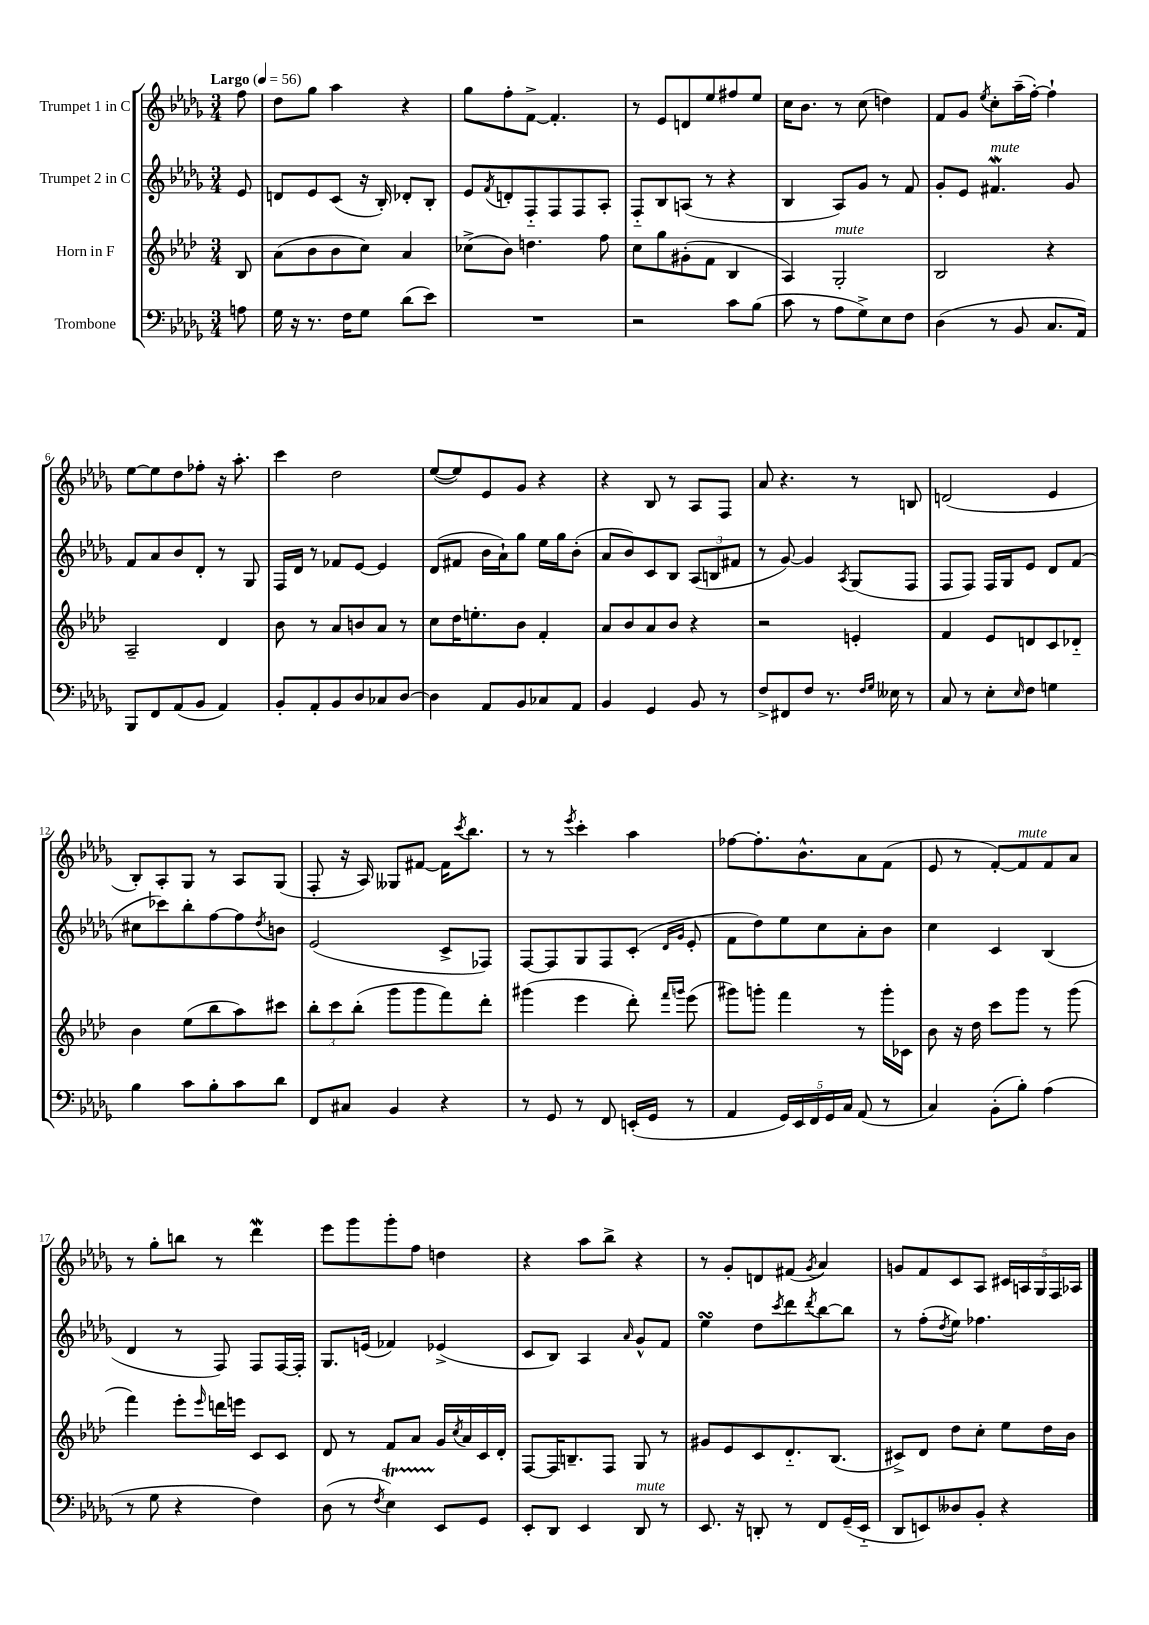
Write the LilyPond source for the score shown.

<<
\new StaffGroup <<
\new Staff = "s0" \with { instrumentName = "Trumpet 1 in C" } {
    \clef treble \key des \major \numericTimeSignature \time 3/4 \partial 8 \tempo "Largo" 4 = 56
    f''8 |
    des''8 ges''8 aes''4 r4 |
    ges''8 f''8-. f'8~-> f'4.-. |
    r8 ees'8 d'8 ees''8 fis''8 ees''8 |
    c''16 bes'8. r8 c''8( d''4) |
    f'8 ges'8 \acciaccatura { ees''8 } c''8-. aes''16--( f''16~-.) f''4-! |
    ees''8~ ees''8 des''8 fes''8-. r16 aes''8.-. |
    c'''4 des''2 |
    ees''8~( ees''8) ees'8 ges'8 r4 |
    r4 bes8 r8 aes8 f8 |
    aes'8 r4. r8 b8 |
    d'2( ees'4 |
    bes8-.) aes8-. ges8 r8 aes8 ges8( |
    f8-. r16 aes16) geses8 fis'8~ fis'16 \acciaccatura { c'''8 } bes''8. |
    r8 r8 \acciaccatura { ees'''8 } c'''4-. aes''4 |
    fes''8~ fes''8.-. bes'8.-^ aes'8 f'8( |
    ees'8 r8 f'8~-.) f'8^\markup { \italic "mute" } f'8 aes'8 |
    r8 ges''8-. b''8 r8 des'''4\mordent |
    ees'''8 ges'''8 ges'''8-. f''8 d''4 |
    r4 aes''8 bes''8-> r4 |
    r8 ges'8-. d'8 fis'8( \acciaccatura { ges'8 } aes'4) |
    g'8 f'8 c'8 aes8 \tuplet 5/4 { cis'16 a16 ges16 f16 aes16 } \bar "|." |
}
\new Staff = "s1" \with { instrumentName = "Trumpet 2 in C" } {
    \clef treble \key des \major \numericTimeSignature \time 3/4 \partial 8
    ees'8 |
    d'8 ees'8 c'8( r16 bes16-.) des'8-. bes8-. |
    ees'8 \acciaccatura { f'8 } d'8-. f8-_ f8 f8 aes8-. |
    f8-_ bes8 a8( r8 r4 |
    bes4 aes8) ges'8 r8 f'8 |
    ges'8-. ees'8 fis'4.\mordent^\markup { \italic "mute" } ges'8 |
    f'8 aes'8 bes'8 des'8-. r8 ges8 |
    f16 des'16 r8 fes'8 ees'8~ ees'4 |
    des'8( fis'8 bes'16 aes'16-!) ges''8 ees''16 ges''16 bes'8-.( |
    aes'8 bes'8) c'8 bes8 \tuplet 3/2 { aes8( b8 fis'8 } |
    r8 ges'8~) ges'4 \acciaccatura { aes8 } ges8( f8 |
    f8 f8) f16 ges16 ees'8 des'8 f'8( |
    cis''8 ces'''8) bes''8-. f''8~ f''8 \acciaccatura { des''8 } b'8 |
    ees'2( c'8-> fes8) |
    f8~ f8 ges8 f8 c'8-.( \grace { des'16 ges'16 } ees'8-. |
    f'8 des''8) ees''8 c''8 aes'8-. bes'8 |
    c''4 c'4 bes4( |
    des'4 r8 f8) f8 f16~ f16-. |
    ges8. e'16( fes'4) ees'4->( |
    c'8 bes8) aes4 \grace { aes'16 } ges'8-^ f'8 |
    ees''4\turn des''8 \acciaccatura { c'''8 } des'''8 \acciaccatura { des'''8 } bes''8~ bes''8 |
    r8 f''8-.( \acciaccatura { des''8 } ees''8) fes''4. \bar "|." |
}
\new Staff = "s2" \with { instrumentName = "Horn in F" } {
    \clef treble \key aes \major \numericTimeSignature \time 3/4 \partial 8
    bes8 |
    aes'8( bes'8 bes'8 c''8) aes'4 |
    ces''8->( bes'8) d''4. f''8 |
    c''8 g''8 gis'8-.( f'8 bes4 |
    aes4) g2-.^\markup { \italic "mute" } |
    bes2 r4 |
    aes2-- des'4 |
    bes'8 r8 aes'8 b'8 aes'8 r8 |
    c''8 des''16 e''8.-. bes'8 f'4-. |
    aes'8 bes'8 aes'8 bes'8 r4 |
    r2 e'4-. |
    f'4 ees'8 d'8 c'8 des'8-_ |
    bes'4 ees''8( bes''8 aes''8) cis'''8 |
    \tuplet 3/2 { bes''8-. c'''8 bes''8-.( } g'''8 g'''8 f'''8) des'''8-. |
    gis'''4( ees'''4 des'''8-.) \grace { f'''16 g'''16 } ees'''8( |
    gis'''8) g'''8-. f'''4 r8 g'''16-. ces'16 |
    bes'8 r16 des''16 c'''8 g'''8 r8 g'''8( |
    f'''4) ees'''8-. \grace { ees'''16 } d'''16 e'''16 c'8 c'8 |
    des'8 r8 f'8 aes'8 g'16 \acciaccatura { c''8 } aes'16 c'16 des'16-. |
    f8~ f16 b8.-- f8 g8 r8 |
    gis'8 ees'8 c'8 des'8.-_ bes8.( |
    cis'8->) des'8 des''8 c''8-. ees''8 des''16 bes'16 \bar "|." |
}
\new Staff = "s3" \with { instrumentName = "Trombone" } {
    \clef bass \key des \major \numericTimeSignature \time 3/4 \partial 8
    a8 |
    ges16 r16 r8. f16 ges8 des'8( ees'8) |
    R2. |
    r2 c'8 bes8( |
    c'8 r8 aes8 ges8->) ees8 f8 |
    des4( r8 bes,8 c8. aes,16) |
    bes,,8 f,8 aes,8( bes,8 aes,4) |
    bes,8-. aes,8-. bes,8 des8 ces8 des8~ |
    des4 aes,8 bes,8 ces8 aes,8 |
    bes,4 ges,4 bes,8 r8 |
    f8-> fis,8 f8 r8. \grace { f16 ges16 } eeses16 r8 |
    c8 r8 ees8-. \grace { ees16 } f8 g4 |
    bes4 c'8 bes8-. c'8 des'8 |
    f,8 cis8 bes,4 r4 |
    r8 ges,8 r8 f,8 e,16-.( ges,16 r8 |
    aes,4 \tuplet 5/4 { ges,16) ees,16 f,16 ges,16 c16 } aes,8( r8 |
    c4) bes,8-.( bes8-.) aes4( |
    r8 ges8 r4 f4) |
    des8( r8 \acciaccatura { f8 } ees4\startTrillSpan) ees,8\stopTrillSpan ges,8 |
    ees,8-. des,8 ees,4 des,8^\markup { \italic "mute" } r8 |
    ees,8. r16 d,8-. r8 f,8 ges,16--( ees,16-_ |
    des,8 e,8) deses8 bes,8-. r4 \bar "|." |
}
>>
>>
